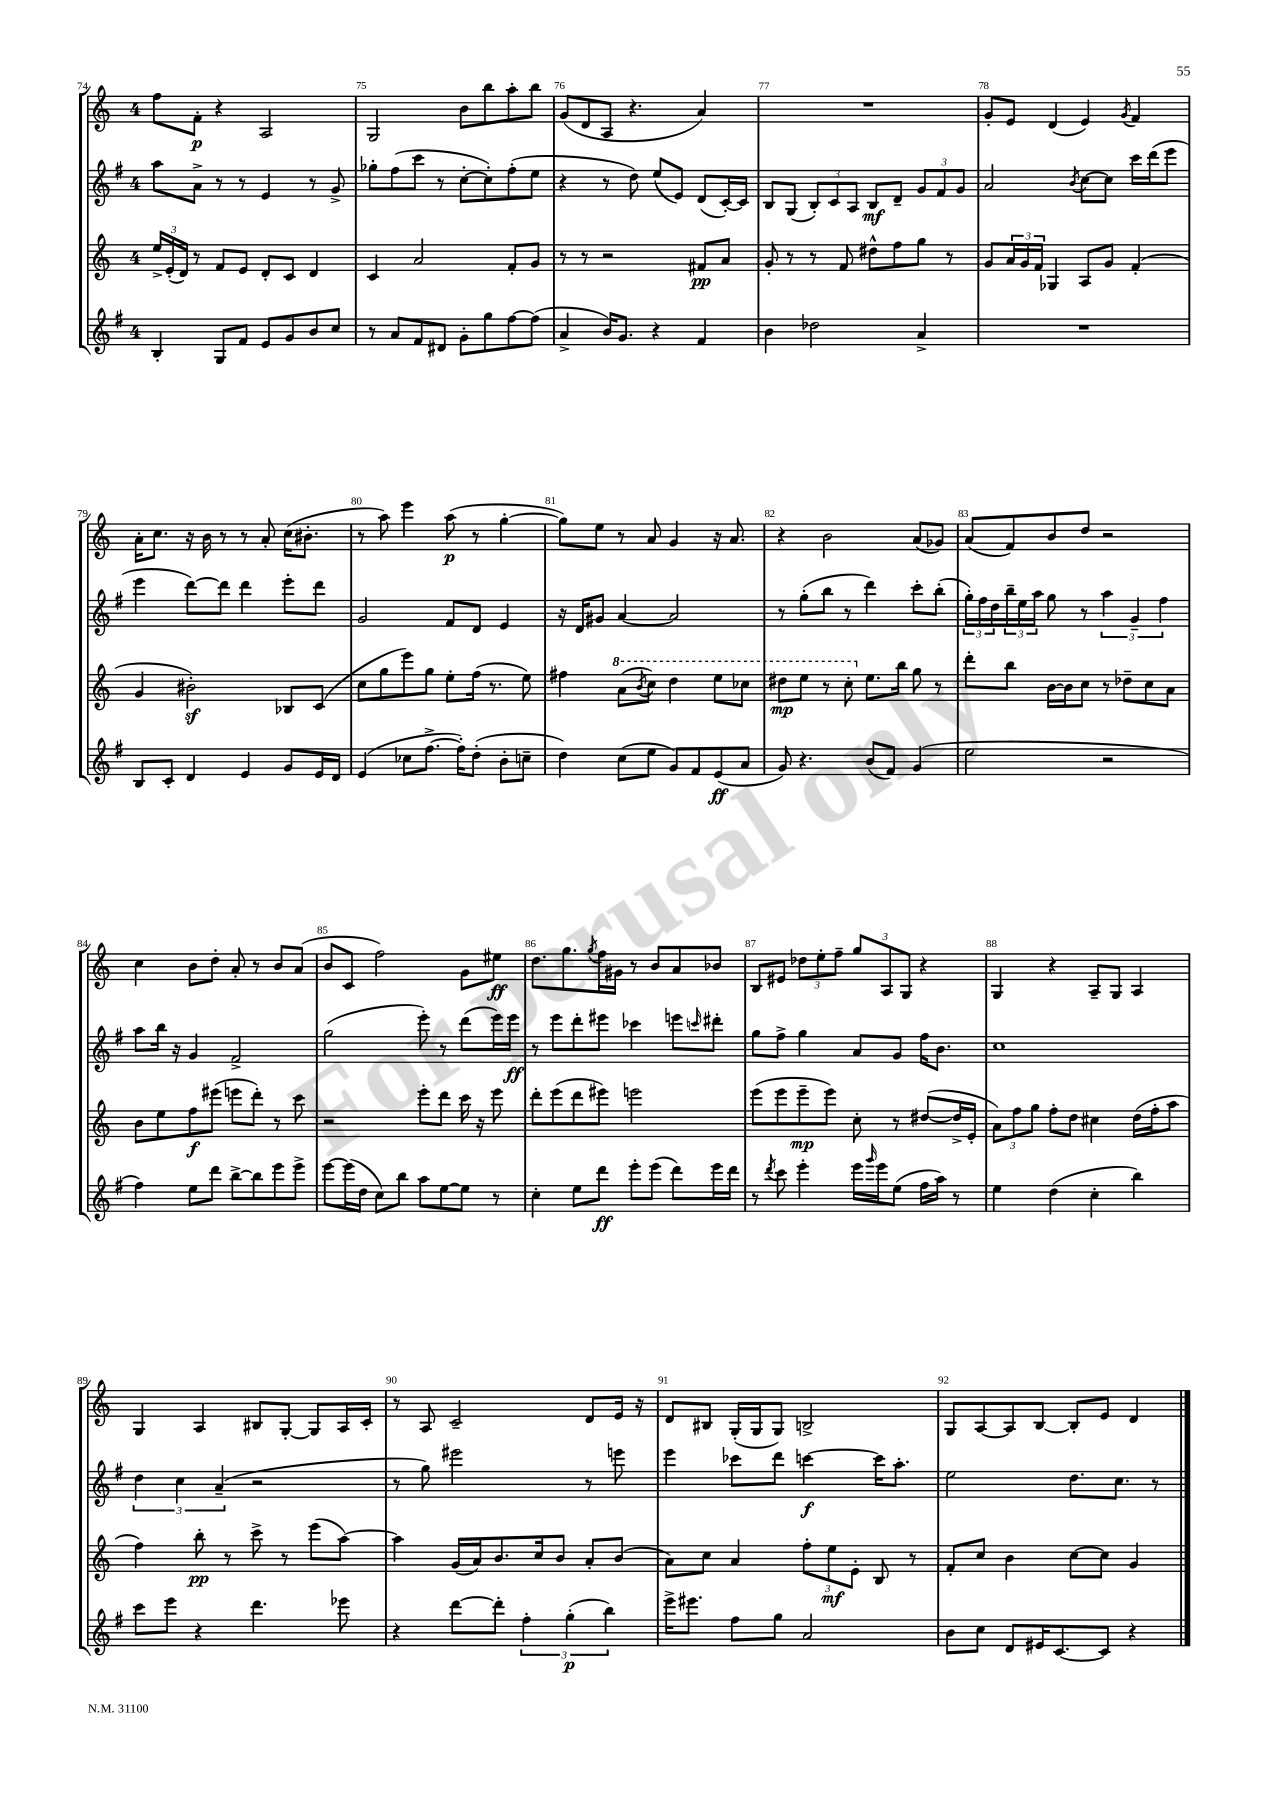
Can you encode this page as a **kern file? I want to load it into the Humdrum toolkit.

**kern	**kern	**kern	**kern
*staff4	*staff3	*staff2	*staff1
*clefG2	*clefG2	*clefG2	*clefG2
*k[f#]	*k[]	*k[f#]	*k[]
*M4/4	*M4/4	*M4/4	*M4/4
4B'	24ee^	8aa	8ff
.	(24e'	.	.
.	24d)	.	.
.	8r	8a^	8f'
8G	8f	8r	4r
8f#	8e	8r	.
8e	8d'	4e	2A
8g	8c	.	.
8b	4d	8r	.
8cc	.	8g^	.
=	=	=	=
8r	4c	8gg-'	2G
8a	.	(8ff#	.
8f#	2a	8ccc	.
8d#	.	8r	.
8g'	.	[8cc'	8b
8gg	.	8cc'])	8bb
[8ff#	8f'	(8ff#'	8aa'
(8ff#]	8g	8ee	8bb
=	=	=	=
4a^	8r	4r	(8g
.	8r	.	8d
16b)	2r	8r	8A
8.g	.	.	.
.	.	8dd)	4.r
4r	.	(8ee	.
.	.	8e)	.
4f#	8f#	(8d	4a)
.	8a	[16c')	.
.	.	16c]	.
=	=	=	=
4b	8g'	8B	1r
.	8r	(8G	.
2dd-	8r	12B')	.
.	.	12c	.
.	8f	.	.
.	.	12A	.
.	8dd#^^	8B	.
.	8ff	8d~	.
4a^	8gg	12g	.
.	.	12f#	.
.	8r	.	.
.	.	12g	.
=	=	=	=
1r	8g	2a	8g'
.	24a	.	8e
.	24g	.	.
.	24f	.	.
.	4G-	.	(4d
.	.	8qb	.
.	8A	[8cc	4e)
.	8g	8cc]	.
.	.	.	8qg
.	(4f'	16ccc	4f
.	.	(16ddd	.
.	.	8eee	.
=	=	=	=
8B	4g	4eee	16a'
.	.	.	8.cc
8c'	.	.	.
4d	2b#')	[8ddd)	16r
.	.	.	16b
.	.	8ddd]	8r
4e	.	4ddd	8r
.	.	.	8a'
8g	8B-	8eee'	(16cc
.	.	.	8.b#'
16e	(8c	8ddd	.
16d	.	.	.
=	=	=	=
(4e	8cc	2g	8r
.	8gg	.	8aa)
8cc-	8eee)	.	4eee
[8.ff#^	8gg	.	.
.	8ee'	8f#	(8aa
16ff#'])	.	.	.
(8dd'	(16ff	8d	8r
.	8.r	.	.
8b'	.	4e	[4gg'
8cc~	8ee)	.	.
=	=	=	=
4dd)	4ff#	16r	8gg])
.	.	16d	.
.	.	8g#	8ee
(8cc	(8aa	[4a	8r
.	8qbb	.	.
8ee	8ccc)	.	8a
8g)	4ddd	2a]	4g
8f#	.	.	.
(8e	8eee	.	16r
.	.	.	8.a
8a	8ccc-	.	.
=	=	=	=
8g)	8ddd#	8r	4r
4.r	8eee	(8gg'	.
.	8r	8bb	2b
.	8ccc'	8r	.
(8b	8.ee	4ddd)	.
8f#)	.	.	.
.	16bb	.	.
(4g	8gg	8ccc'	(8a
.	8r	(8bb'	8g-)
=	=	=	=
2ee	8ddd'	24gg')	(8a
.	.	24ff#	.
.	.	24dd	.
.	8bb	24bb~	8f)
.	.	24ee	.
.	.	24aa	.
.	[16b	8gg	8b
.	16b]	.	.
.	8cc	8r	8dd
2r	8r	6aa	2r
.	8dd-~	.	.
.	.	6g~	.
.	8cc	.	.
.	.	6ff#	.
.	8a	.	.
=	=	=	=
4ff#)	8b	8aa	4cc
.	8ee	16bb	.
.	.	16r	.
8ee	8ff	4g	8b
8ddd	(8eee#	.	8dd'
[8bb^	8eee	2f#^	8a'
8bb]	8ddd')	.	8r
8eee	8r	.	8b
8eee^	8ccc	.	(8a
=	=	=	=
[8eee	2r	(2gg	8b
(16eee]	.	.	8c
16dd	.	.	.
8cc)	.	.	2ff)
8bb	.	.	.
8aa	8eee'	8eee')	.
[8ee	8ddd	8r	.
8ee]	16ccc	(8ddd	8g
.	16r	.	.
8r	8eee	16eee)	8ee#
.	.	16eee	.
=	=	=	=
4cc'	8ddd'	8r	8.dd
.	(8eee	8eee	.
.	.	.	8.gg
8ee	8ddd	8ddd'	.
.	.	.	8qgg
8ddd	8eee#)	8eee#	16ff
.	.	.	16g#
8eee'	2eee	4ccc-	8r
(8eee	.	.	8b
8ddd)	.	8eee	8a
.	.	16qqccc	.
16eee	.	8ddd#'	8b-
16ddd	.	.	.
=	=	=	=
8r	(8eee	8gg	8B
8qddd	.	.	.
8ccc	8eee	8ff#^	8e#
4eee'	8eee~	4gg	12dd-
.	.	.	12ee'
.	8eee)	.	.
.	.	.	12ff~
16eee	8cc'	8a	12gg
16qqggg	.	.	.
16eee	.	.	.
.	.	.	12A
(8ee	8r	8g	.
.	.	.	12G
16ff#	([8dd#	16ff#	4r
16aa)	.	8.b	.
8r	16dd#^]	.	.
.	16e'	.	.
=	=	=	=
4ee	12a)	1cc	4G
.	12ff	.	.
.	12gg	.	.
(4dd	8ff'	.	4r
.	8dd	.	.
4cc'	4cc#	.	8A~
.	.	.	8G
4bb)	(16dd	.	4A
.	16ff'	.	.
.	8aa	.	.
=	=	=	=
8ccc	4ff)	6dd	4G
8eee	.	.	.
.	.	6cc	.
4r	8bb'	.	4A
.	.	(6a~	.
.	8r	.	.
4.ddd	8ccc^	2r	8B#
.	8r	.	[8G'
.	(8eee	.	8G]
8eee-	[8aa)	.	16A
.	.	.	16c'
=	=	=	=
4r	4aa]	8r	8r
.	.	8gg)	8A
[8ddd	(16g	2eee#	2c~
.	16a)	.	.
8ddd']	8.b	.	.
6ff#'	.	.	.
.	16cc	.	.
.	8b	.	.
(6gg'	.	.	.
.	8a'	8r	8d
6bb)	.	.	.
.	(8b	8eee	16e
.	.	.	16r
=	=	=	=
16eee^	8a)	4eee	8d
8.eee#	.	.	.
.	8cc	.	8B#
8ff#	4a	8ccc-	(16G'
.	.	.	16G
8gg	.	8ddd	8G)
2a	12ff'	[4ccc	2B^
.	12ee	.	.
.	12e'	.	.
.	8B	16ccc]	.
.	.	8.aa'	.
.	8r	.	.
=	=	=	=
8b	8f'	2ee	8G
8cc	8cc	.	[8A
8d	4b	.	8A]
16e#	.	.	[8B
[8.c	.	.	.
.	[8cc	8.dd	8B']
8c]	8cc]	.	8e
.	.	8.cc	.
4r	4g	.	4d
.	.	8r	.
==	==	==	==
*-	*-	*-	*-
